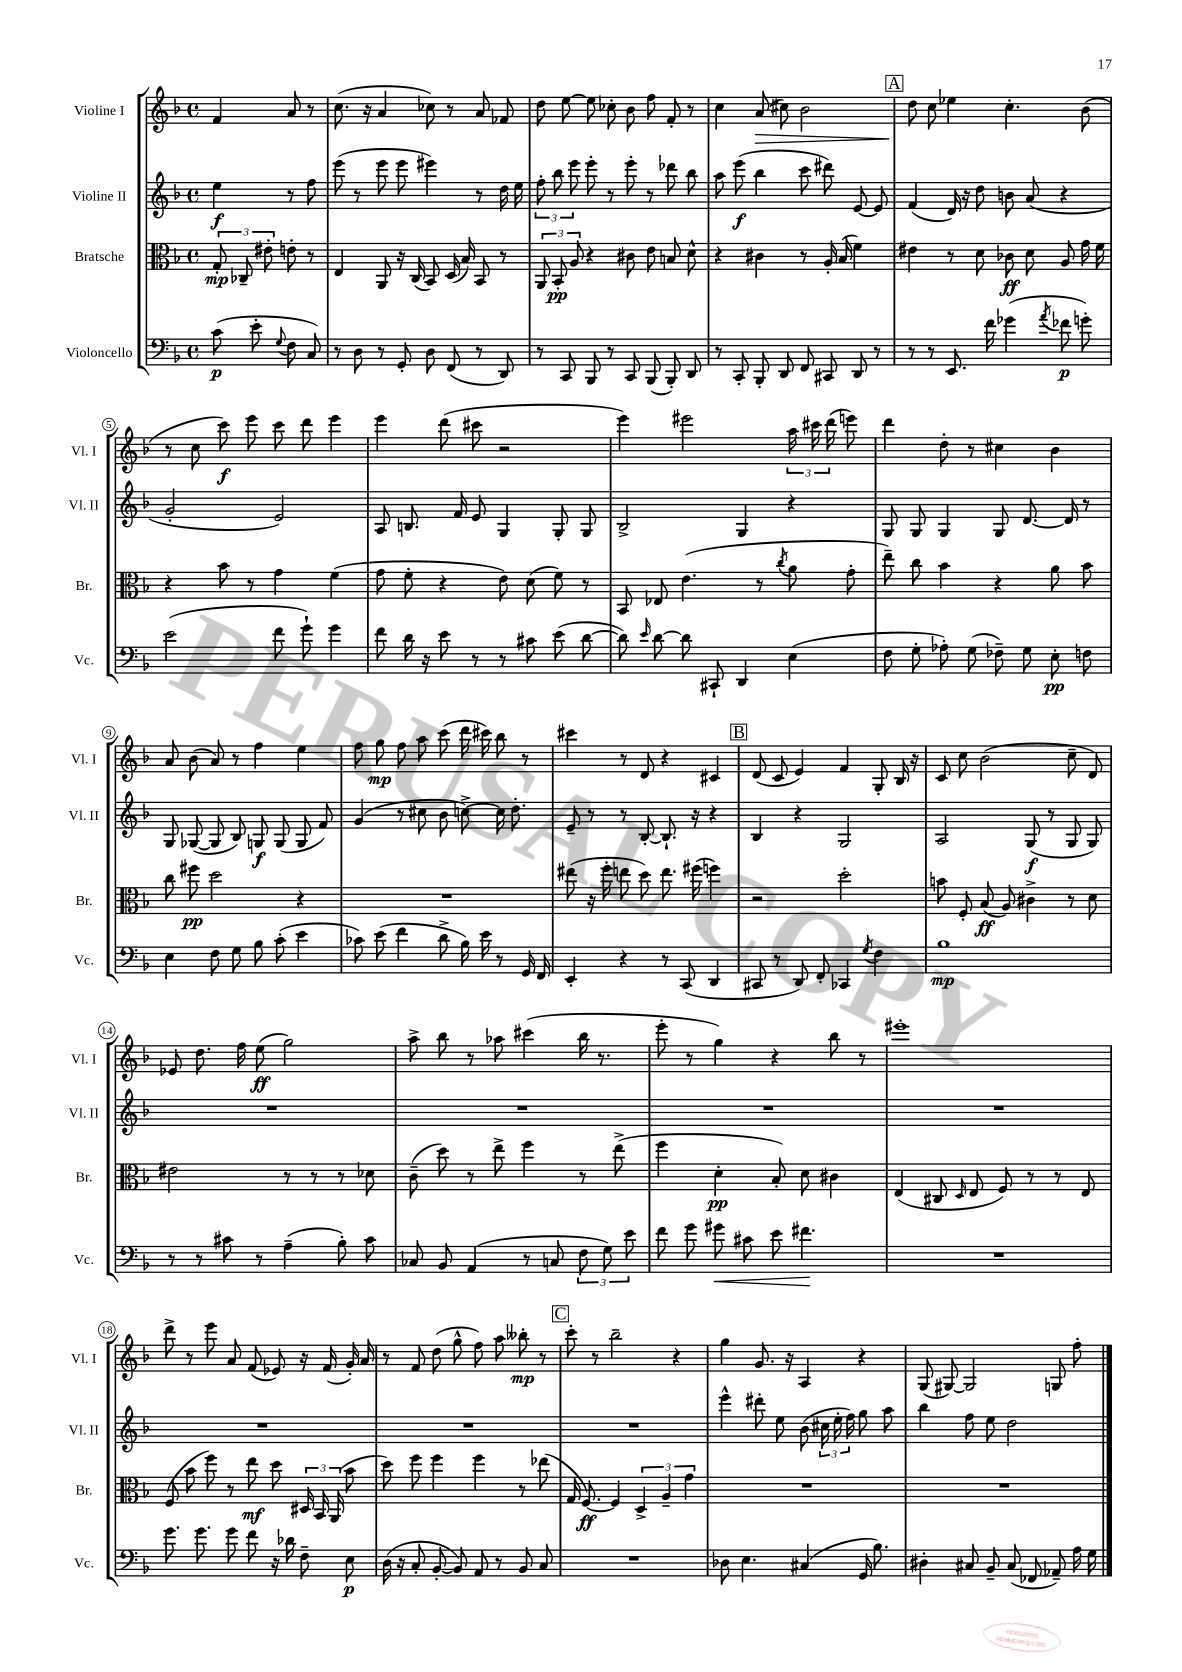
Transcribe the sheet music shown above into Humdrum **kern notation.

**kern	**kern	**kern	**kern
*staff4	*staff3	*staff2	*staff1
*clefF4	*clefC3	*clefG2	*clefG2
*k[b-]	*k[b-]	*k[b-]	*k[b-]
*M4/4	*M4/4	*M4/4	*M4/4
*met(c)	*met(c)	*met(c)	*met(c)
(8c	12G'	4ee	4f
.	12C-~	.	.
8e'	.	.	.
.	12e#'	.	.
8qqG	.	.	.
8F	8e'	8r	8a
8C)	8r	8ff	8r
=	=	=	=
8r	4E	(8eee	(8.cc
8D	.	8r	.
.	.	.	16r
8r	8AA	8eee	4a
8GG'	16r	8eee	.
.	(16C	.	.
8D	8BB-)	4eee#)	8cc-)
(8FF	(16D	.	8r
.	16B-)	.	.
8r	8BB-	8r	8a
8DD)	8r	16dd	8f-
.	.	16ee	.
=	=	=	=
8r	12AA	12ff'	8dd
.	12BB-'	12bb-	.
8CC	.	.	[8ee
.	12A	12eee	.
8BBB-	4r	8eee'	8ee]
8r	.	8r	8cc-'
8CC	8c#	8eee'	8b-
(8BBB-	8e	8r	8ff
8BBB-')	8B	8ddd-	8f'
8DD	8d^^	8bb-	8r
=	=	=	=
8r	4r	8aa	4cc
8CC'	.	(8eee	.
8BBB-'	4c#	4bb-	(8a
8DD	.	.	8cc#)
8FF	8r	8ccc	2b-
8CC#	16A'	8ddd#)	.
.	(16B-	.	.
8DD	4f)	[8e	.
8r	.	8e]	.
=	=	=	=
8r	4e#	(4f	8dd
8r	.	.	8cc
8.EE	8r	16d)	4ee-
.	.	16r	.
.	8d	8dd	.
16f	.	.	.
(4g-	8c-	8b	4.cc'
.	8d	(8a	.
8qa	.	.	.
8f-	8A	4r	.
8g')	16g	.	(8b-
.	16f	.	.
=	=	=	=
(2e	4r	2g'	8r
.	.	.	8cc
.	8b-	.	8ccc)
.	8r	.	8eee
8f	4g	2e)	8ccc
8g`)	.	.	8ddd
4g	(4f	.	4eee
=	=	=	=
8f	8g	8A	4eee
16d	8f'	8.B	.
16r	.	.	.
8e	4r	.	(8ddd
.	.	16f	.
8r	.	8e	8ccc#
8r	8e)	4G	2r
8c#	(8d	.	.
(8e	8f)	8G'	.
[8d	8r	8G	.
=	=	=	=
8d])	8BB-	2B-^	4eee)
16qqe	.	.	.
[8d	8E-	.	.
8d]	(4.e	.	2eee#
8CC#`	.	.	.
4DD	.	4G	.
.	8r	.	.
.	8qcc	.	.
(4E	8a	4r	24aa
.	.	.	24ccc#
.	.	.	(24ddd
.	8g'	.	8eee)
=	=	=	=
8F	8ee~)	8G	4ddd
8G'	8cc	8G	.
8A-')	4b-	4G	8dd'
(8G	.	.	8r
8F-~)	4r	8G	4cc#
8G	.	[8.d	.
8E'	8a	.	4b-
.	.	16d]	.
8F	8b-	8r	.
=	=	=	=
4E	8cc	8G	8a
.	8ff#	([8G-	(8b-
8F	2dd	8G-]	8a)
8G	.	8B-)	8r
8B-	.	8G	4ff
(8c'	.	(8G	.
4e	4r	8G	4ee
.	.	8f)	.
=	=	=	=
8c-)	1r	(4g	8ff
(8e	.	.	8gg
4f	.	8r	8ff
.	.	8cc#	8aa
8d^	.	8b-	(8ccc
16B-)	.	[8cc^)	16ddd
16e	.	.	16ccc#)
8r	.	16cc]	8bb-
.	.	8.dd'	.
16GG	.	.	8r
16FF	.	.	.
=	=	=	=
4EE'	(8ee#	8e~	4ccc#
.	16r	8r	.
.	16ff'	.	.
4r	8ee	8r	8r
.	8dd)	[8B-'	8d
8r	8.ee	8.B-`]	4r
(8CC	.	.	.
.	(16ff#	16r	.
4DD	4ff)	4r	4c#
=	=	=	=
8CC#	2r	4B-	(8d
8r	.	.	8c
8DD)	.	4r	4e)
8FF'	.	.	.
4CC-	2dd'	2G	4f
8qG	.	.	.
4F	.	.	8G'
.	.	.	16B-
.	.	.	16r
=	=	=	=
1B-	8b	2A	8c
.	8F'	.	8cc
.	(8B-	.	(2b-
.	8A)	.	.
.	4c#^	(8G	.
.	.	8r	.
.	8r	8G	8cc~
.	8d	8G)	8d)
=	=	=	=
8r	2e#	1r	8e-
8r	.	.	8.dd
8c#	.	.	.
.	.	.	16ff
8r	.	.	(8ee
(4A~	8r	.	2gg)
.	8r	.	.
8B-')	8r	.	.
8c#	8d-	.	.
=	=	=	=
8C-	(8c~	1r	8aa^
8BB-	8dd)	.	8bb-
(4AA	8r	.	8r
.	8ee^	.	8aa-
8r	4ff	.	(4ccc#
8C	.	.	.
12F	8r	.	16bb-
.	.	.	8.r
12G)	.	.	.
.	(8ee^	.	.
12e	.	.	.
=	=	=	=
8f	4ff	1r	8eee'
8g	.	.	8r
8g#	4d'	.	4gg)
8c#	.	.	.
8e	8B-')	.	4r
4.f#	8d	.	.
.	4c#	.	8bb-
.	.	.	8r
=	=	=	=
1r	(4E	1r	1eee#'
.	8C#	.	.
.	16qqD	.	.
.	8E	.	.
.	8F)	.	.
.	8r	.	.
.	8r	.	.
.	8E	.	.
=	=	=	=
8.g	(8F	1r	8ddd^
.	8b-	.	8r
8.g	.	.	.
.	8ff)	.	8eee
8g	8r	.	8a
8f	8ee	.	(8f
16r	8dd	.	8e-)
16d-	.	.	.
8F~	24D#	.	16r
.	24BB-	.	.
.	.	.	(16f
.	(24AA	.	.
8E	8b-	.	16g')
.	.	.	16a
=	=	=	=
(16D	8dd)	1r	8r
16r	.	.	.
8C'	8ff	.	8f
[8BB-'	4ff	.	(8dd
8BB-])	.	.	8gg^^
8AA	4ff	.	8ff)
8r	.	.	8aa
8BB-	8r	.	8bb--'
8C	(8ee-	.	8r
=	=	=	=
1r	16G	1r	8ccc'
.	[8.F)	.	.
.	.	.	8r
.	4F]	.	2bb-~
.	6D^	.	.
.	6A~	.	.
.	.	.	4r
.	6g	.	.
=	=	=	=
8D-	1r	4eee^^	4gg
4.E	.	.	.
.	.	8ddd#'	8.g
.	.	8ee	.
.	.	.	16r
(4C#	.	(8b-	4A
.	.	24cc#	.
.	.	24ee'	.
.	.	24ff)	.
16GG	.	8gg	4r
8.B-)	.	.	.
.	.	8aa	.
=	=	=	=
4D#'	1r	4bb-	(8G
.	.	.	[8G#)
8C#	.	8ff	2G#]
8BB-~	.	8ee	.
(8C#	.	2dd	.
8FF-	.	.	.
8AA-~)	.	.	8G
16A	.	.	8ff'
16G	.	.	.
==	==	==	==
*-	*-	*-	*-
